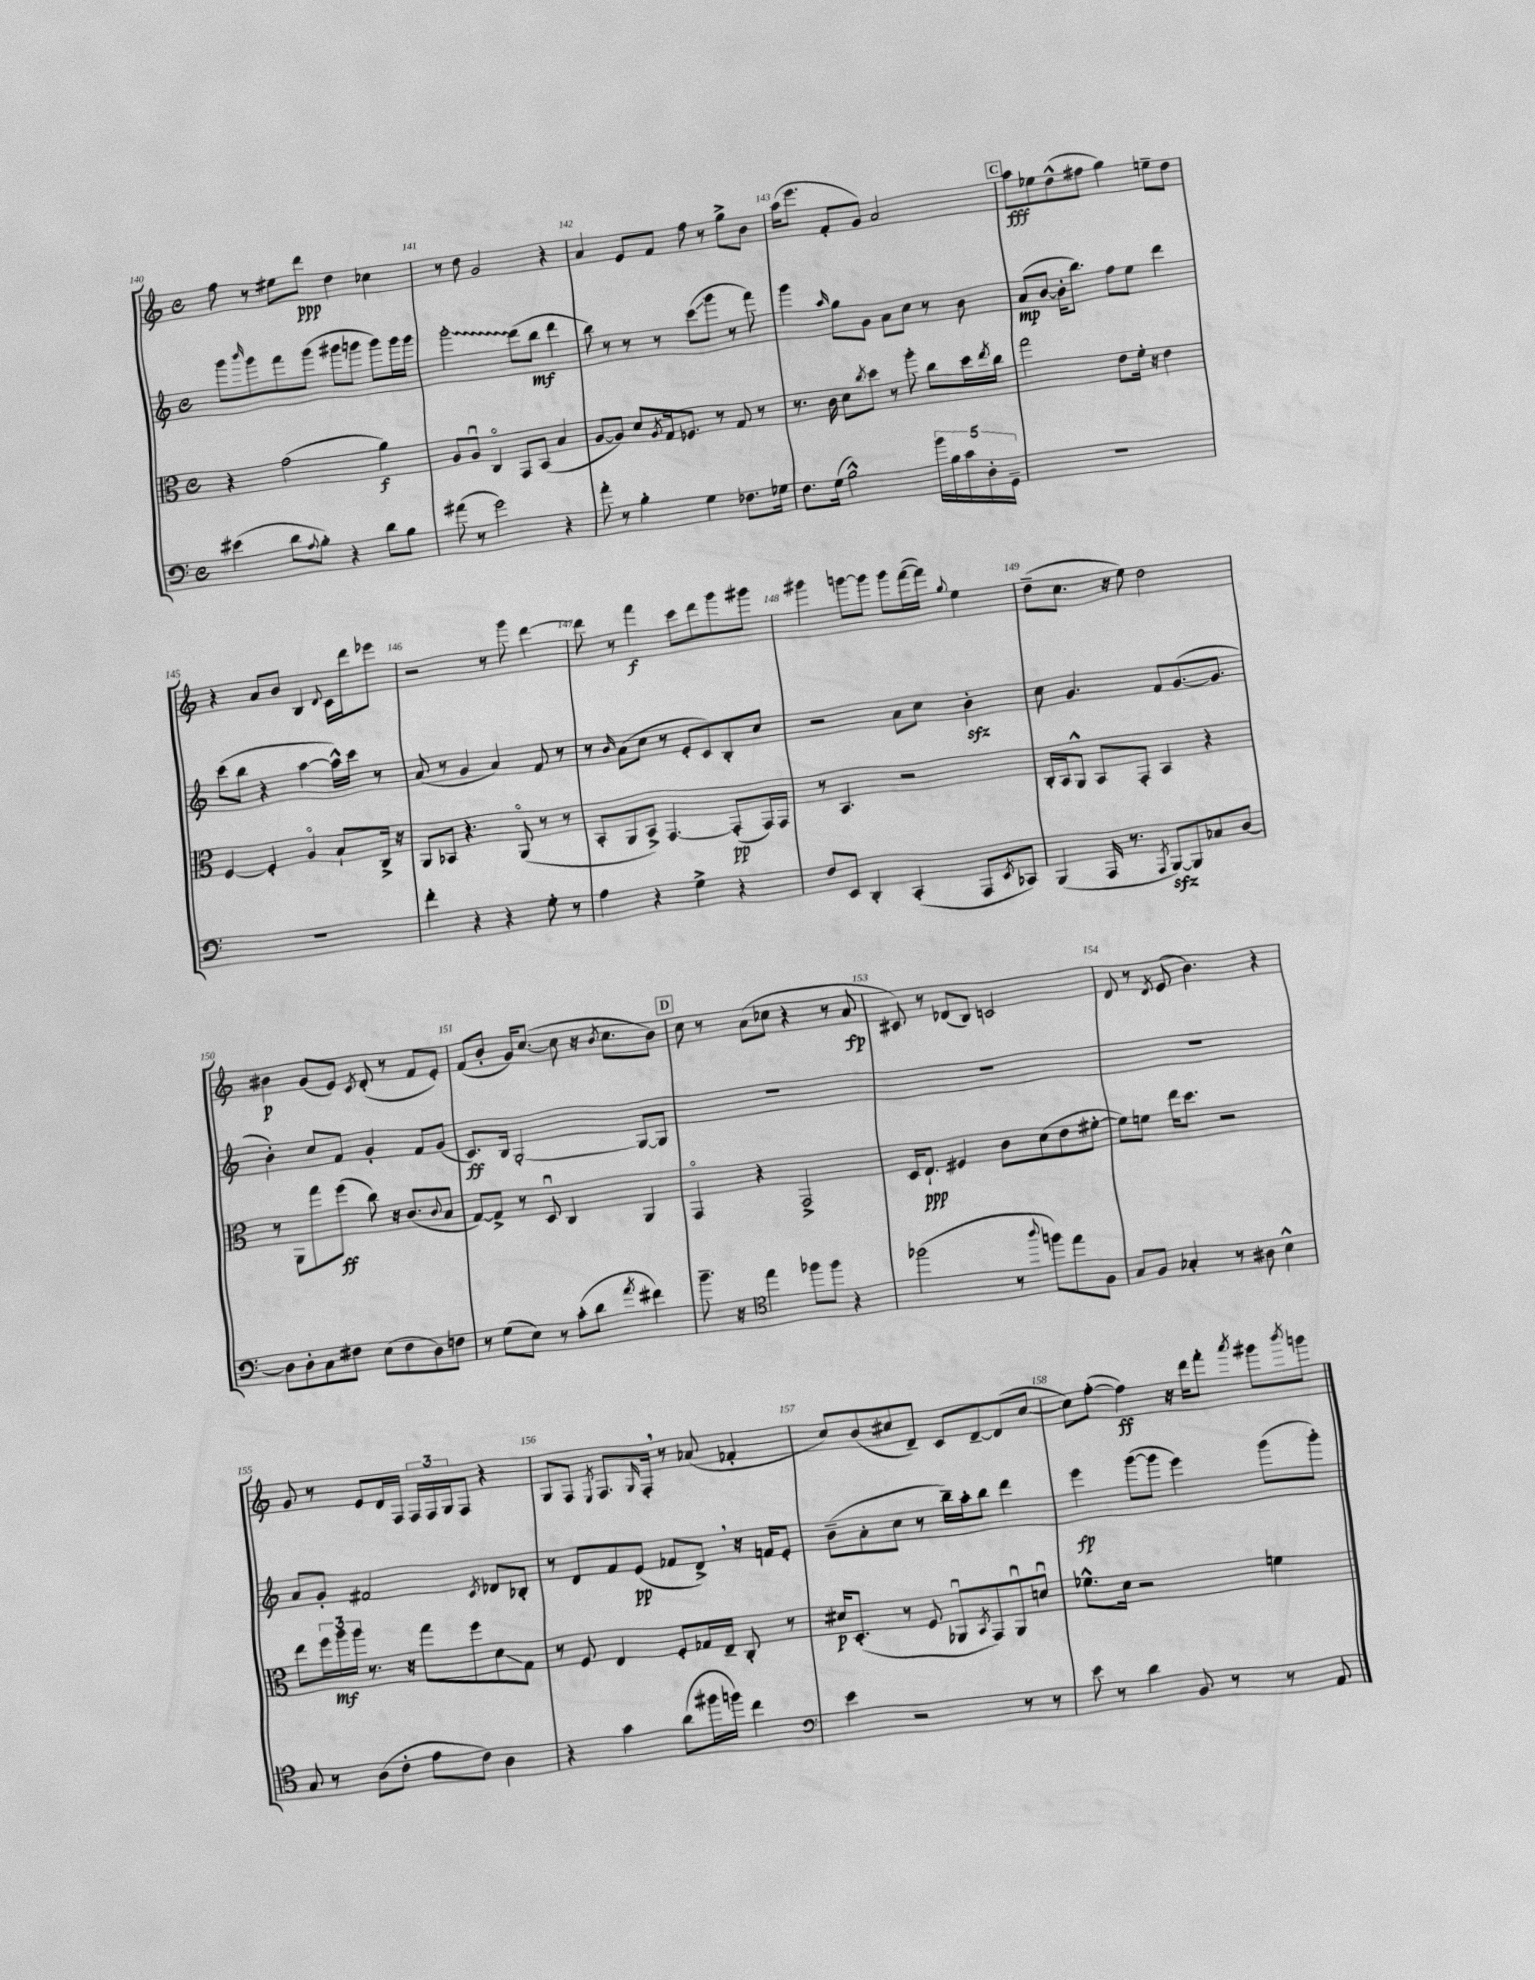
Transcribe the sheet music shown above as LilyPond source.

<<
\new StaffGroup <<
\new Staff = "s0" {
    \clef treble \key c \major \defaultTimeSignature \time 4/4
    f''8 r8 eis''8 d'''8\ppp d''4 ces''4 |
    r8 d''8 g'2 r4 |
    a'4 e'8 f'8 f''8 r8 g''8-> b'8 |
    a''16( e'''8. f'8-. g'8) a'2 |
    \mark \markup { \box "C" } a''8\fff ees''8 d''8-^( fis''8 g''4) e''8-- d''8 |
    r4 a'8 b'8 b4 \appoggiatura { d'8 } c'16 d'''16 ees'''8 |
    r2 r8 g'''8 d'''4~ |
    d'''8 r8 f'''4\f c'''8 d'''8 g'''8 gis'''8 |
    gis'''4 g'''8~ g'''8 g'''8 f'''16~( f'''16) \appoggiatura { g''8 } e''4 |
    d''8--( c''8. r16 e''8) d''2 |
    bis'4\p g'8( e'8) \acciaccatura { c'8 } d'8-.( r8 f'8 e'8-.) |
    f'8( b'8-. g'16) c''8.~( c''8 r16 \acciaccatura { b'8 } c''8. b'8) |
    \mark \markup { \box "D" } c''8 r8 a'8( ces''8 r4 r8 a'8\fp |
    cis'8) r8 des'8( b8) c'2 |
    d'8 r8 \acciaccatura { d'8 } e'8( b'4.) r4 |
    g'8 r8 e'8 d'16 f16 \tuplet 3/2 { f16 f16 g16 } f8 r4 |
    g8 f8 \acciaccatura { e8 } f8. \grace { g16 } f16-. \breathe r8 aes'8( fes'4-. |
    c''8) b'8( cis''8 d'8--) c'8 d'8~-- d'8( cis''8~ |
    cis''8) f''8~-.( f''4\ff) r16 d'''16 f'''8-. \acciaccatura { a'''8 } gis'''8 \acciaccatura { b'''8 } g'''8 \bar "|." |
}
\new Staff = "s1" {
    \clef treble \key c \major \defaultTimeSignature \time 4/4
    g'''8 \grace { b'''16 } g'''8 f'''8 g'''8( gis'''8 g'''8 g'''8) g'''16 g'''16 |
    \once \override Glissando.style = #'zigzag g'''2-.\glissando d'''8( b''8\mf d'''4 |
    b''8) r8 r8 r8 c'''8\glissando( g'''8 r8 f'''8) |
    g'''4 \grace { a''16 } g''8 g'8 a'8 c''8 r8 b'8 |
    \mark \markup { \box "C" } a'8\mp( b'8~ b'16-. b''8.) f''8 e''8 d'''4 |
    c'''8( b''8 r4 a''4~ a''16-^) c'''16 r8 |
    a'8( r8 g'4 a'4) f'8 r8 |
    r8 \grace { b'16 } a'8( c''8 r8 e'8-. c'8) b8-. c''8 |
    r2 a'8 c''8 b'4-.\sfz |
    c''8 g'4. f'8 g'8.~( g'8. |
    b'4-.) c''8 f'8 g'4-. f'8 g'8( |
    c'8.\ff) b16 g2~-. g8~ g8 |
    \mark \markup { \box "D" } R1 |
    R1 |
    R1 |
    a'8 g'8-. fis'2 \acciaccatura { c'8 } des'8 bes8-. |
    r8 d'8 f'8 e'8\pp( fes'8 d'8->) \breathe r16 f'16 e'8-. |
    b'8--( a'8-. c''8 r8 b''16--) a''16-. b''8 d'''4 |
    e'''4\fp g'''8~( g'''8 e'''4) g'''8( g'''8-.) \bar "|." |
}
\new Staff = "s2" {
    \clef alto \key c \major \defaultTimeSignature \time 4/4
    r4 g'2( a'4\f) |
    a8 a8\downbow c4\flageolet g,8 b,8( b4 |
    a8~ a8) d'8 \acciaccatura { a8 } g16 fes8. r8 g8 r8 |
    r8. c'16 d'8 \acciaccatura { c''8 } d''8 r8 a''8-. c''8 d''16 \acciaccatura { e''8 } c''16 |
    \mark \markup { \box "C" } g''2 e'8 f'16-. r16 e'4 |
    f4~ f4-. a4\flageolet b8-! c16-> r16 |
    a,8 bes,8 r4. a,8\flageolet( r8 r8 |
    b,8-. a,8 b,8->) g,4.~ g,8-.\pp( g,16) g,16 |
    r8 b,4. r2 |
    c16-. b,16 a,8-^ b,8 g,8-. b,4 r4 |
    r8 a,8 g''8 f''8\ff( c''8) r16 c'8.( \appoggiatura { c'8 } b8 |
    g8~) g8-> r8 d8\downbow c4 a,4 |
    \mark \markup { \box "D" } g,4\flageolet r4 g,2-> |
    d16 e8.-!\ppp fis4 c'8 d'8( e'8 fis'8~-. |
    fis'8) f'8 e''16 d''8. r2 |
    e''8 \tuplet 3/2 { f''16 a''16\mf a''16 } r8. r16 g''8 f''8 d'8\glissando g8 |
    r8 f8 e4 f8-. ges16 e16-- c8-. r8 |
    dis'16\p d8.-.( r8 f8 aes,8\downbow \acciaccatura { b,8 } g,8) aes,8\downbow d'8\downbow |
    fes'8.-^ d'16 r2 f'4 \bar "|." |
}
\new Staff = "s3" {
    \clef bass \key c \major \defaultTimeSignature \time 4/4
    eis'4( d'8 \appoggiatura { a8 } b8-.) r4 d'8 b8 |
    ais'8( r8 g'2) r4 |
    a'8-. r8 b4-. g4 fes8. ges16 |
    f8. g16( b2-^) \tuplet 5/4 { b'16 b16 c'16 d16-. g,16-- } |
    \mark \markup { \box "C" } R1 |
    R1 |
    f'4-. r4 r4 g8-. r8 |
    a4 r4 g4-> r4 |
    f8 e,8 d,4-. c,4-.( a,,8 \acciaccatura { e,8 } ces,8) |
    b,,4( a,,16 r8. \acciaccatura { a,,8 } b,,8~\sfz) b,,8 ces8 d8~ |
    d8 d8-. c8 fis8 e8( fis8 d8) f8 |
    r8 g8( e8) r8 c'8-.( d'8 \acciaccatura { a'8 } fis'4) |
    \mark \markup { \box "D" } b'8.-- r16 \clef tenor e''4 fes''8 fes''8 r4 |
    fes''2( r8 \appoggiatura { a''8 } f''8) e''8 f8 |
    g8 f8 ges4-. r8 ais8 b4-^ |
    g8 r8 a8( c'8-. e'8 c'8) a4 |
    r4 g'4 a'8( fis''16 f''16) c''4 |
    \clef bass e'4 r2 r8 r8 |
    e'8 r8 d'4 b,8 r8 r8 a,8 \bar "|." |
}
>>
>>
\layout { \context { \Score currentBarNumber = #140 \override BarNumber.break-visibility = ##(#f #t #t) barNumberVisibility = #all-bar-numbers-visible } }
